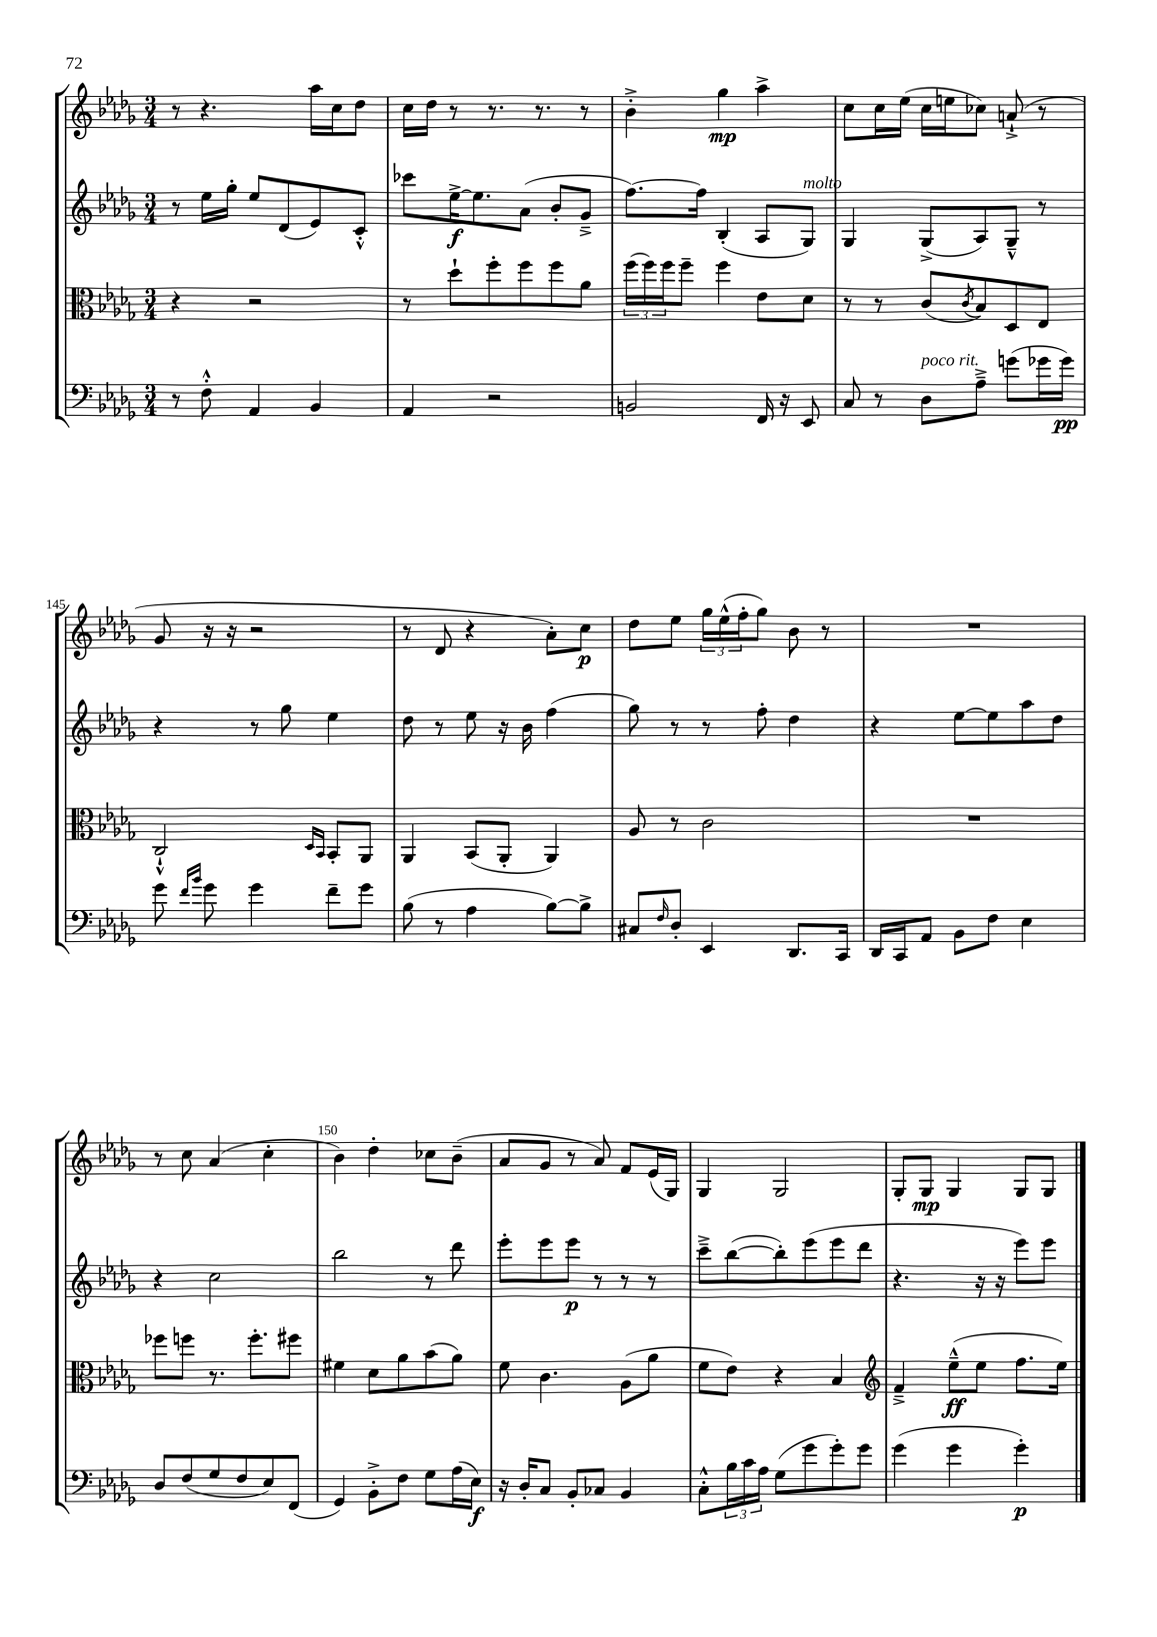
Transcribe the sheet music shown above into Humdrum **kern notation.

**kern	**dynam	**kern	**dynam	**kern	**dynam	**kern	**dynam
*part4	*part4	*part3	*part3	*part2	*part2	*part1	*part1
*staff4	*staff4	*staff3	*staff3	*staff2	*staff2	*staff1	*staff1
*clefF4	*	*clefC3	*	*clefG2	*	*clefG2	*
*k[b-e-a-d-g-]	*	*k[b-e-a-d-g-]	*	*k[b-e-a-d-g-]	*	*k[b-e-a-d-g-]	*
*M3/4	*	*M3/4	*	*M3/4	*	*M3/4	*
=141	=141	=141	=141	=141	=141	=141	=141
8r	.	4r	.	8r	.	8r	.
8F'^^\	.	.	.	16ee-\LL	.	4.r	.
.	.	.	.	16gg-'\JJ	.	.	.
4AA-/	.	2r	.	8ee-/L	.	.	.
.	.	.	.	(8d-/	.	.	.
4BB-/	.	.	.	8e-/)	.	16aa-\LL	.
.	.	.	.	.	.	16cc\J	.
.	.	.	.	8c'^^/J	.	8dd-\J	.
=142	=142	=142	=142	=142	=142	=142	=142
4AA-/	.	8r	.	8ccc-X\L	.	16cc\LL	.
.	.	.	.	.	.	16dd-\JJ	.
.	.	8dd-`\L	.	[16ee-^\K	f	8r	.
.	.	.	.	8.ee-\]	.	.	.
2r	.	8ff'\	.	.	.	8.r	.
.	.	8ff\	.	(8a-\J	.	.	.
.	.	.	.	.	.	8.r	.
.	.	8ff\	.	8b-'/L	.	.	.
.	.	8a-\J	.	8g-~^/J	.	8r	.
=143	=143	=143	=143	=143	=143	=143	=143
2BBn/	.	(24ff\LL	.	[8.ff\L)	.	4b-'^\	.
.	.	24ff\)	.	.	.	.	.
.	.	24ff\J	.	.	.	.	.
.	.	8ff~\J	.	.	.	.	.
.	.	.	.	16ff\Jk]	.	.	.
.	.	4ff\	.	(4B-'/	.	4gg-\	mp
16FF/	.	8e-\L	.	8A-/L	.	4aa-^\	.
16r	.	.	.	.	.	.	.
!	!	!	!	!LO:TX:a:i:t=molto	!	!	!
8EE-/	.	8d-\J	.	8G-/J)	.	.	.
=144	=144	=144	=144	=144	=144	=144	=144
8C/	.	8r	.	4G-/	.	8cc\L	.
8r	.	8r	.	.	.	16cc\L	.
.	.	.	.	.	.	(16ee-\JJ	.
!LO:TX:a:i:t=poco rit.	!	!	!	!	!	!	!
8D-\L	.	(8c/L	.	(8G-^/L	.	16cc\LL	.
.	.	.	.	.	.	16een\J	.
.	.	8qc/	.	.	.	.	.
8A-~^\J	.	8B-/)	.	8A-/)	.	8cc-X\J)	.
(8gn\L	.	8D-/	.	8G-~^^/J	.	(8an`^/	.
16g-X\L	.	8E-/J	.	8r	.	8r	.
16g-\JJ)	pp	.	.	.	.	.	.
!!LO:LB:g=z
=145	=145	=145	=145	=145	=145	=145	=145
8g-\	.	2C`^^/	.	4r	.	8g-/	.
16qqf/LL	.	.	.	.	.	.	.
16qqb-/JJ	.	.	.	.	.	.	.
8g-\	.	.	.	.	.	16r	.
.	.	.	.	.	.	16r	.
4g-\	.	.	.	8r	.	2r	.
.	.	.	.	8gg-\	.	.	.
.	.	16qqD-/LL	.	.	.	.	.
.	.	16qqBB-/JJ	.	.	.	.	.
8f~\L	.	8BB-'/L	.	4ee-\	.	.	.
8g-\J	.	8AA-/J	.	.	.	.	.
=146	=146	=146	=146	=146	=146	=146	=146
(8B-\	.	4AA-/	.	8dd-\	.	8r	.
8r	.	.	.	8r	.	8d-/	.
4A-\	.	(8BB-/L	.	8ee-\	.	4r	.
.	.	8AA-'/J	.	16r	.	.	.
.	.	.	.	16b-\	.	.	.
[8B-\L)	.	4AA-/)	.	(4ff\	.	8a-'\L)	.
8B-^\J]	.	.	.	.	.	8cc\J	p
=147	=147	=147	=147	=147	=147	=147	=147
8C#X/L	.	8A-/	.	8gg-\)	.	8dd-\L	.
16qqF/	.	.	.	.	.	.	.
8D-'/J	.	8r	.	8r	.	8ee-\J	.
4EE-/	.	2c\	.	8r	.	24gg-\LL	.
.	.	.	.	.	.	(24ee-^^\	.
.	.	.	.	.	.	24ff'\J	.
.	.	.	.	8ff'\	.	8gg-\J)	.
8.DD-/L	.	.	.	4dd-\	.	8b-\	.
.	.	.	.	.	.	8r	.
16CC/Jk	.	.	.	.	.	.	.
=148	=148	=148	=148	=148	=148	=148	=148
16DD-/LL	.	2.r	.	4r	.	2.r	.
16CC/J	.	.	.	.	.	.	.
8AA-/J	.	.	.	.	.	.	.
8BB-\L	.	.	.	[8ee-\L	.	.	.
8F\J	.	.	.	8ee-\]	.	.	.
4E-\	.	.	.	8aa-\	.	.	.
.	.	.	.	8dd-\J	.	.	.
!!LO:LB:g=z
=149	=149	=149	=149	=149	=149	=149	=149
8D-/L	.	8ff-X\L	.	4r	.	8r	.
(8F/	.	8ffn\J	.	.	.	8cc\	.
8G-/	.	8.r	.	2cc\	.	(4a-/	.
8F/	.	.	.	.	.	.	.
.	.	8.ff'\L	.	.	.	.	.
8E-/)	.	.	.	.	.	4cc'\	.
(8FF/J	.	8ff#X\J	.	.	.	.	.
=150	=150	=150	=150	=150	=150	=150	=150
4GG-/)	.	4f#X\	.	2bb-\	.	4b-\)	.
8BB-'^\L	.	8d-\L	.	.	.	4dd-'\	.
8F\J	.	8a-\	.	.	.	.	.
8G-\L	.	(8b-\	.	8r	.	8cc-X\L	.
(16A-\L	.	8a-\J)	.	8ddd-\	.	(8b-~\J	.
16E-\JJ)	f	.	.	.	.	.	.
=151	=151	=151	=151	=151	=151	=151	=151
16r	.	8f\	.	8eee-'\L	.	8a-/L	.
16D-'/KL	.	.	.	.	.	.	.
8C/J	.	4.c\	.	8eee-\	.	8g-/J	.
8BB-'/L	.	.	.	8eee-\J	p	8r	.
8C-X/J	.	.	.	8r	.	8a-/)	.
4BB-/	.	(8A-\L	.	8r	.	8f/L	.
.	.	8a-\J	.	8r	.	(16e-/L	.
.	.	.	.	.	.	16G-/JJ)	.
=152	=152	=152	=152	=152	=152	=152	=152
8C'^^\L	.	8f\L	.	8ccc~^\L	.	4G-/	.
24B-\L	.	8e-\J)	.	([8bb-\	.	.	.
24c\	.	.	.	.	.	.	.
24A-\JJ	.	.	.	.	.	.	.
(8G-\L	.	4r	.	8bb-'\])	.	2G-/	.
8g-\	.	.	.	(8eee-\	.	.	.
8g-'\)	.	4B-/	.	8eee-\	.	.	.
8g-\J	.	.	.	8ddd-\J	.	.	.
=153	=153	=153	=153	=153	=153	=153	=153
*	*	*clefG2	*	*	*	*	*
(4g-\	.	4f~^/	.	4.r	.	8G-'/L	.
.	.	.	.	.	.	8G-/J	mp
4g-\	.	(8ee-~^^\L	ff	.	.	4G-/	.
.	.	8ee-\J	.	16r	.	.	.
.	.	.	.	16r	.	.	.
4g-'\)	p	8.ff\L	.	8eee-\L)	.	8G-/L	.
.	.	.	.	8eee-\J	.	8G-/J	.
.	.	16ee-\Jk)	.	.	.	.	.
==	==	==	==	==	==	==	==
*-	*-	*-	*-	*-	*-	*-	*-
